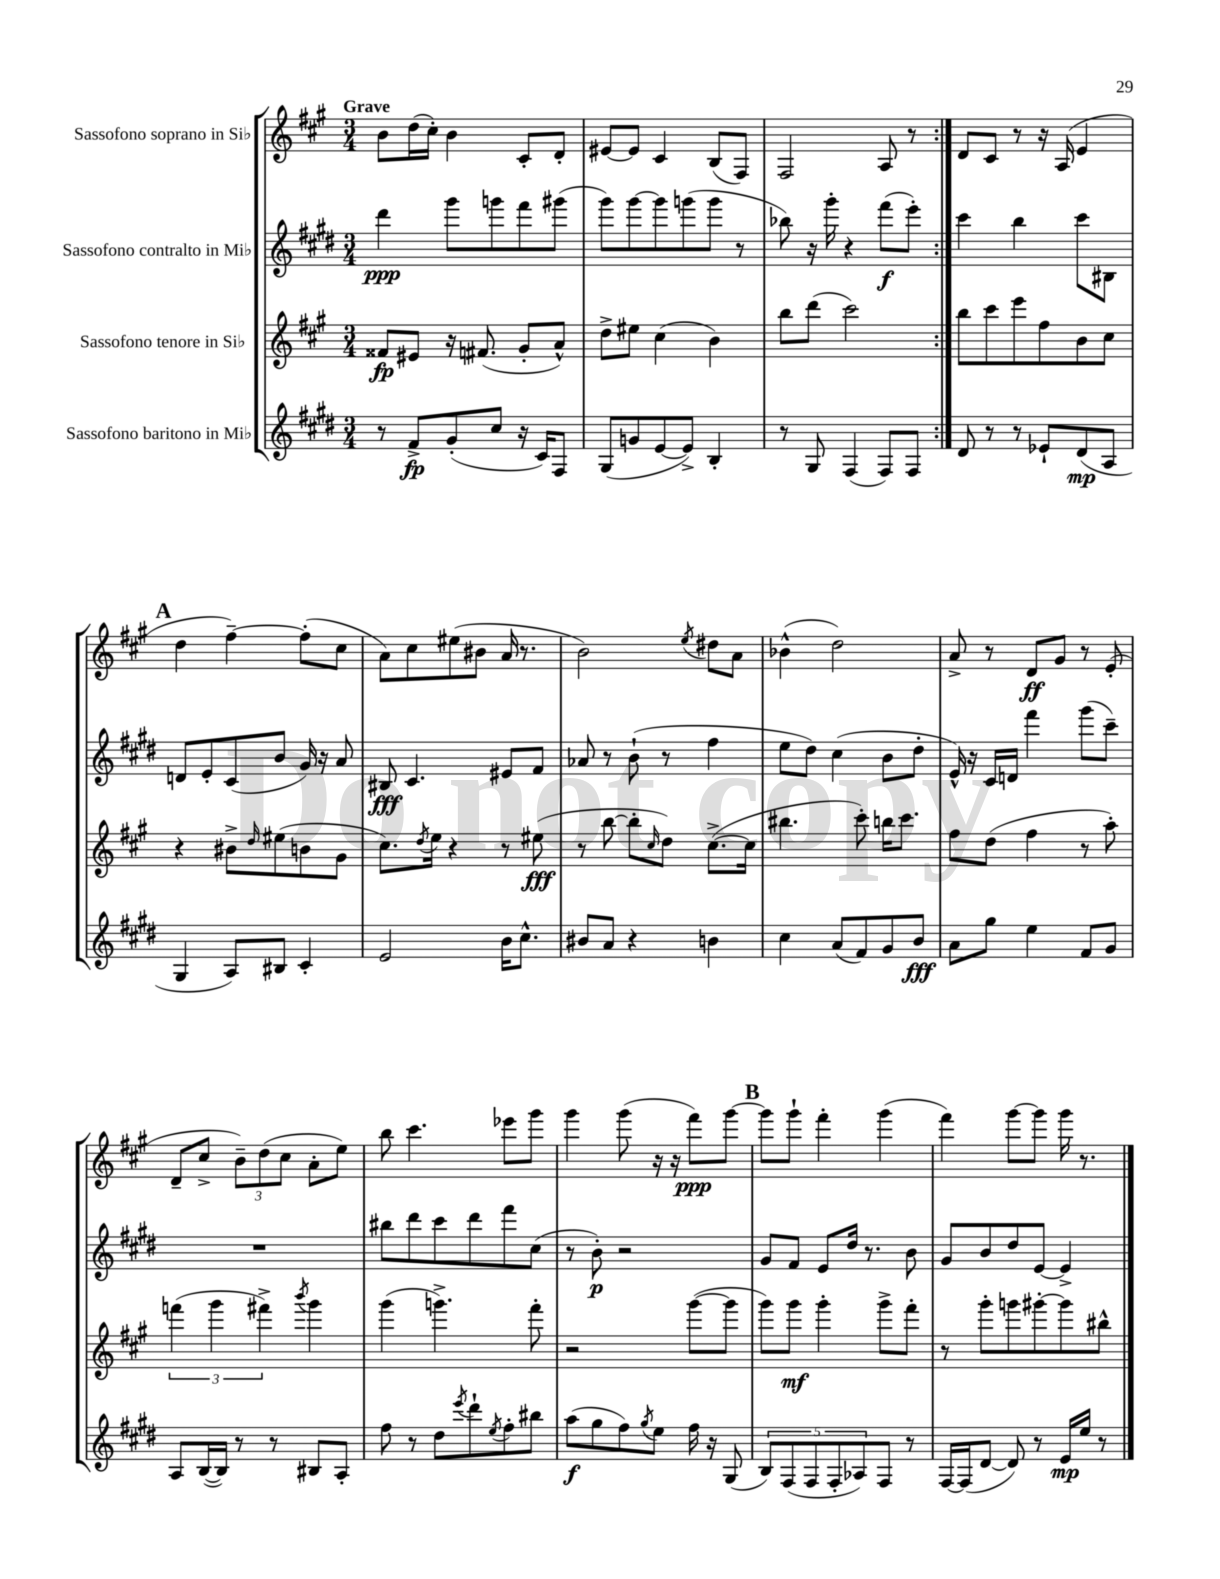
<<
\new StaffGroup <<
\new Staff = "s0" \with { instrumentName = "Sassofono soprano in Sib" } {
    \clef treble \key a \major \numericTimeSignature \time 3/4 \tempo "Grave"
    \repeat volta 2 { b'8 d''16( cis''16-.) b'4 cis'8-. d'8-. |
    eis'8~ eis'8 cis'4 b8( fis8) |
    fis2 a8 r8 | }
    d'8 cis'8 r8 r16 a16( e'4 |
    \mark \markup { \bold "A" } d''4 fis''4~--) fis''8-.( cis''8 |
    a'8) cis''8 eis''8( bis'8 a'16 r8. |
    b'2) \acciaccatura { e''8 } dis''8 a'8 |
    bes'4-^( d''2) |
    a'8-> r8 d'8\ff gis'8 r8 e'8-.( |
    d'8-- cis''8-> \tuplet 3/2 { b'8--) d''8( cis''8 } a'8-. e''8) |
    b''8 cis'''4. ees'''8 gis'''8 |
    gis'''4 gis'''8( r16 r16 fis'''8\ppp) gis'''8~ |
    \mark \markup { \bold "B" } gis'''8 gis'''8-! fis'''4-. gis'''4( |
    fis'''4) gis'''8~ gis'''8 gis'''16 r8. \bar "|." |
}
\new Staff = "s1" \with { instrumentName = "Sassofono contralto in Mib" } {
    \clef treble \key e \major \numericTimeSignature \time 3/4
    \repeat volta 2 { dis'''4\ppp gis'''8 g'''8 fis'''8 gis'''8( |
    gis'''8) gis'''8~ gis'''8 g'''8( g'''8 r8 |
    bes''8) r16 gis'''16-. r4 fis'''8\f( e'''8-.) | }
    cis'''4 b''4 cis'''8 bis8 |
    \mark \markup { \bold "A" } d'8 e'8-. cis'8( b'8 gis'16) r16 a'8 |
    bis8\fff cis'4. eis'8 fis'8 |
    aes'8 r8 b'8-!( r8 fis''4 |
    e''8 dis''8) cis''4( b'8 dis''8-. |
    e'16-^) r16 cis'16 d'16 fis'''4 gis'''8( cis'''8--) |
    R2. |
    bis''8 dis'''8 cis'''8 dis'''8 fis'''8 cis''8( |
    r8 b'8-.\p) r2 |
    \mark \markup { \bold "B" } gis'8 fis'8 e'8 dis''16 r8. b'8 |
    gis'8 b'8 dis''8 e'8~ e'4-> \bar "|." |
}
\new Staff = "s2" \with { instrumentName = "Sassofono tenore in Sib" } {
    \clef treble \key a \major \numericTimeSignature \time 3/4
    \repeat volta 2 { fisis'8\fp eis'8 r16 fis'8.( gis'8-. a'8-^) |
    d''8-> eis''8 cis''4( b'4) |
    b''8 d'''8( cis'''2) | }
    b''8 cis'''8 e'''8 fis''8 b'8 cis''8 |
    \mark \markup { \bold "A" } r4 bis'8-> \grace { d''16 } eis''8( b'8 gis'8 |
    cis''8.) \acciaccatura { d''8 } e''16 r4 r8 eis''8\fff( |
    r8 b''8~ b''8-. \grace { cis''16 } d''8) cis''8.~->( cis''16 |
    bis''4. cis'''8-.) b''16 cis'''8. |
    fis''8 d''8( fis''4 r8 a''8-.) |
    \tuplet 3/2 { f'''4( gis'''4 fis'''4->) } \acciaccatura { b'''8 } gis'''4 |
    gis'''4( g'''4.->) fis'''8-. |
    r2 gis'''8~( gis'''8 |
    \mark \markup { \bold "B" } gis'''8) gis'''8\mf gis'''4-. gis'''8-> fis'''8-. |
    r8 gis'''8-. g'''8 gis'''8~-. gis'''8 bis''8-^ \bar "|." |
}
\new Staff = "s3" \with { instrumentName = "Sassofono baritono in Mib" } {
    \clef treble \key e \major \numericTimeSignature \time 3/4
    \repeat volta 2 { r8 fis'8->\fp gis'8-.( cis''8 r16 cis'16) fis8 |
    gis8( g'8 e'8~ e'8->) b4-. |
    r8 gis8 fis4( fis8) fis8 | }
    dis'8 r8 r8 ees'8-! dis'8\mp( a8 |
    \mark \markup { \bold "A" } gis4 a8) bis8 cis'4-. |
    e'2 b'16 cis''8.-^ |
    bis'8 a'8 r4 b'4 |
    cis''4 a'8( fis'8) gis'8 b'8\fff |
    a'8 gis''8 e''4 fis'8 gis'8 |
    a8 b16~( b16) r8 r8 bis8 a8-. |
    fis''8 r8 dis''8 \acciaccatura { e'''8 } dis'''8-! \acciaccatura { e''8 } fis''8-. bis''8 |
    a''8\f( gis''8 fis''8) \acciaccatura { gis''8 } e''8 fis''16 r16 gis8( |
    \mark \markup { \bold "B" } \tuplet 5/4 { b8) fis8( fis8 fis8-. aes8) } fis8 r8 |
    fis16~ fis16( dis'8~ dis'8) r8 e'16\mp e''16 r8 \bar "|." |
}
>>
>>
\layout { \context { \Score \remove "Bar_number_engraver" } }
